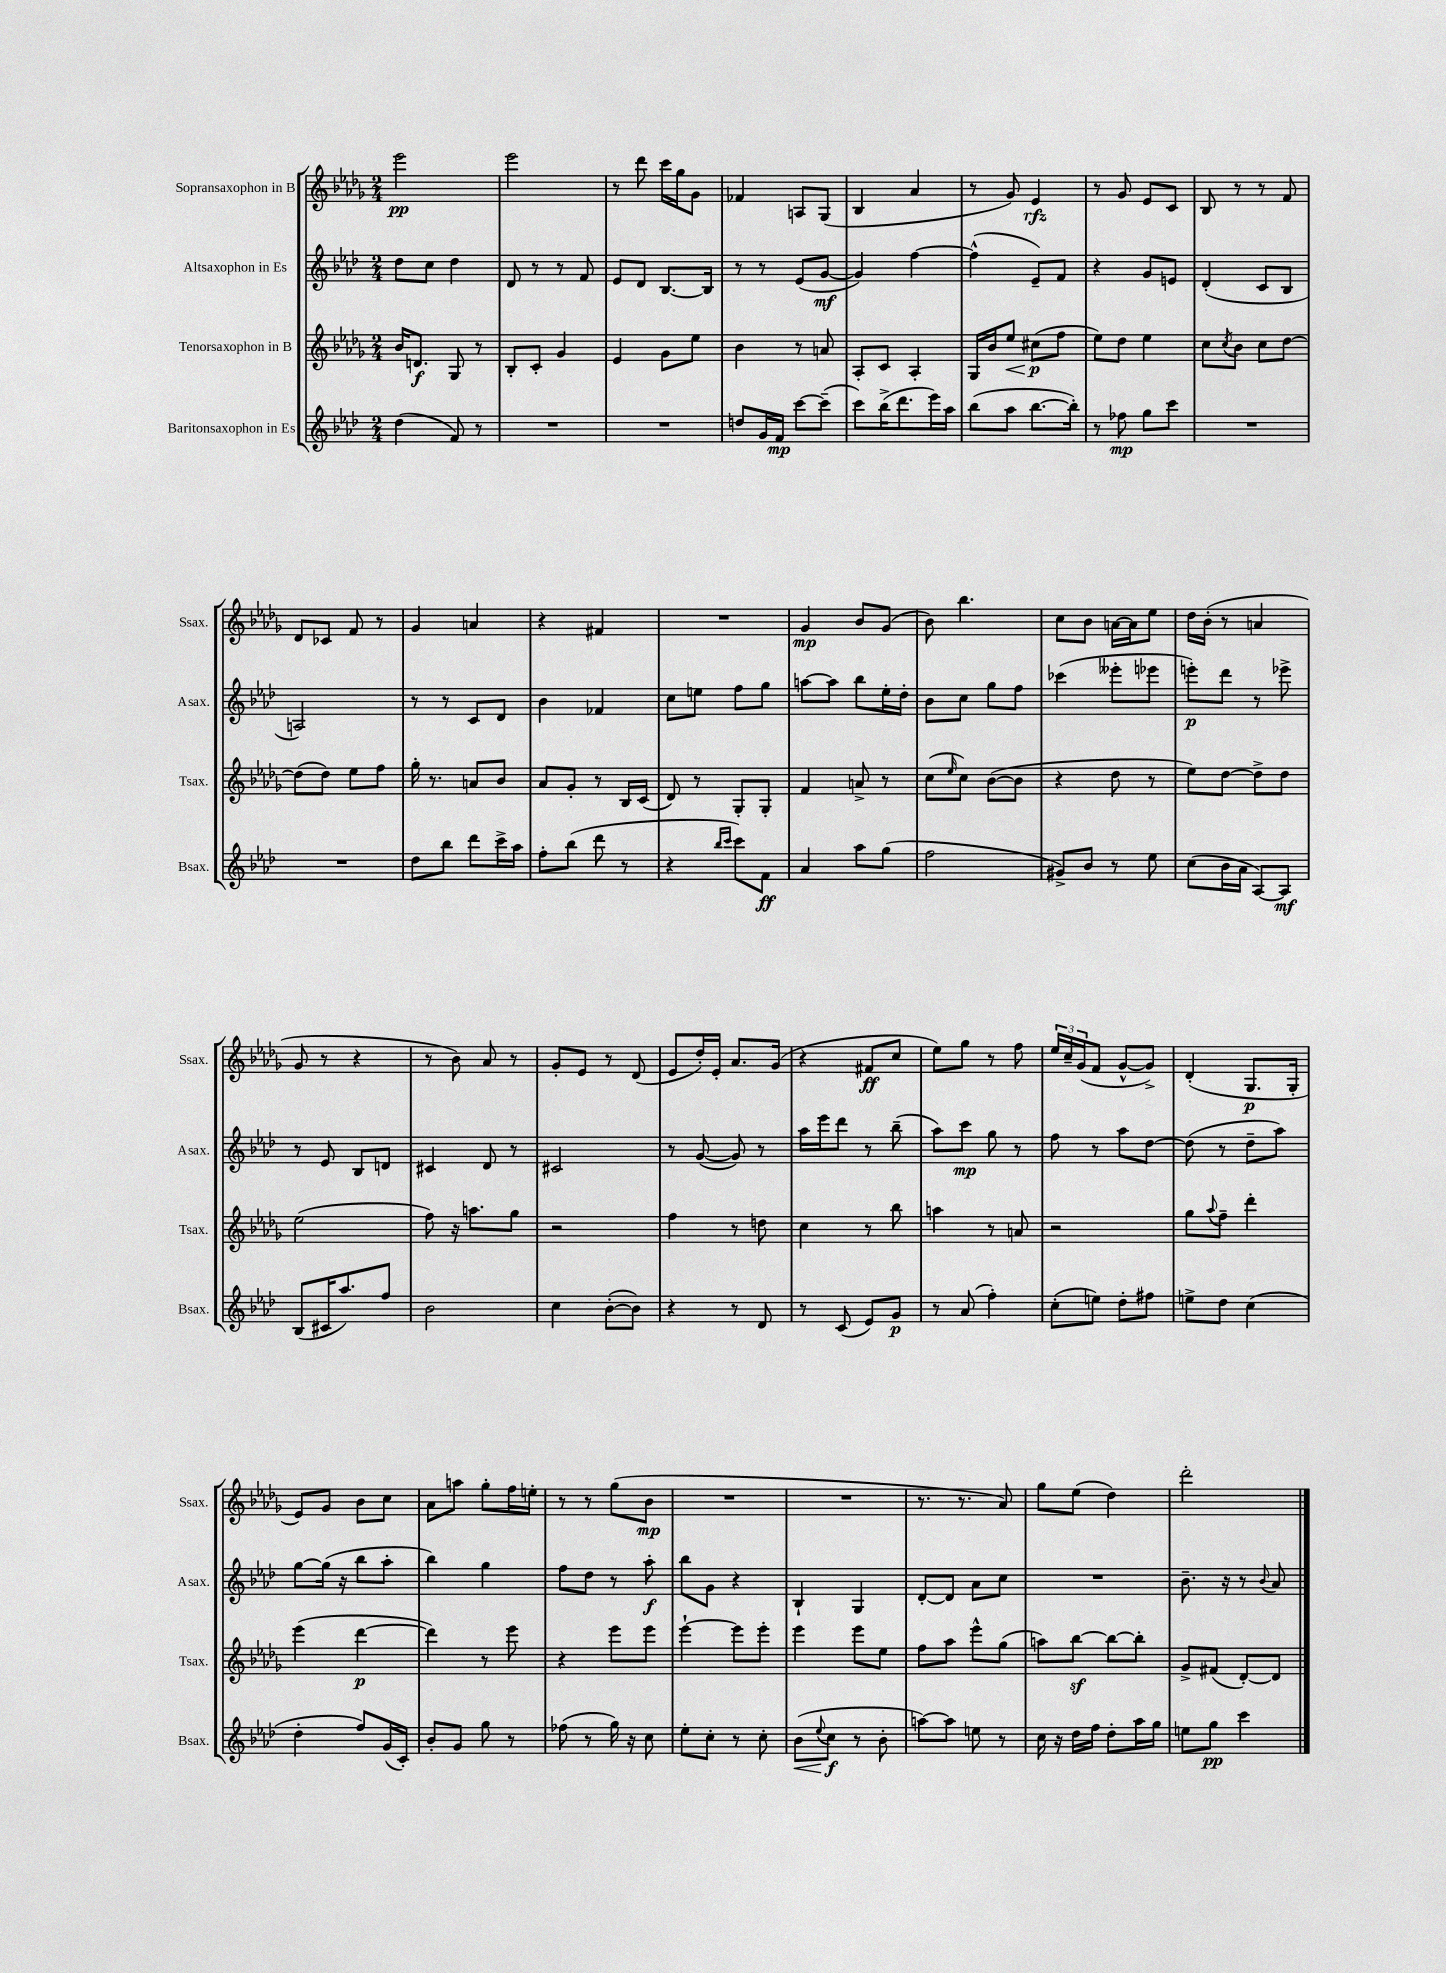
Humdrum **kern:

**kern	**kern	**kern	**kern
*staff4	*staff3	*staff2	*staff1
*clefG2	*clefG2	*clefG2	*clefG2
*k[b-e-a-d-]	*k[b-e-a-d-g-]	*k[b-e-a-d-]	*k[b-e-a-d-g-]
*M2/4	*M2/4	*M2/4	*M2/4
(4dd-	16b-	8dd-	2eee-
.	8.d	.	.
.	.	8cc	.
8f)	8G-	4dd-	.
8r	8r	.	.
=	=	=	=
2r	8B-'	8d-	2eee-
.	8c'	8r	.
.	4g-	8r	.
.	.	8f	.
=	=	=	=
2r	4e-	8e-	8r
.	.	8d-	8ddd-
.	8g-	[8.B-	16ccc
.	.	.	16gg-
.	8ee-	.	8g-
.	.	16B-]	.
=	=	=	=
8dd	4b-	8r	4f-
16g	.	8r	.
16f	.	.	.
[8ccc	8r	(8e-	8A
(8ccc~]	8a	[8g	(8G-
=	=	=	=
8ccc)	8A-'	4g])	4B-
(16bb-^	8c	.	.
8.ddd-	.	.	.
.	4A-'	[4ff	4a-
16eee-)	.	.	.
16aa-	.	.	.
=	=	=	=
(8bb-	16G-	(4ff^^]	8r
.	16b-	.	.
8aa-	8ee-	.	8g-)
[8.bb-	(8cc#	8e-~)	4e-
.	8ff	8f	.
16bb-'])	.	.	.
=	=	=	=
8r	8ee-)	4r	8r
8ff-	8dd-	.	8g-
8gg	4ee-	8g	8e-
8ccc	.	8e	8c
=	=	=	=
2r	8cc	(4d-'	8B-
.	8qcc	.	.
.	8b-	.	8r
.	8cc	8c	8r
.	[8dd-	8B-	8f
=	=	=	=
2r	(8dd-]	2A)	8d-
.	8dd-)	.	8c-
.	8ee-	.	8f
.	8ff	.	8r
=	=	=	=
8dd-	16gg-'	8r	4g-
.	8.r	.	.
8bb-	.	8r	.
8ddd-	8a	8c	4a
16ccc^	8b-	8d-	.
16aa-	.	.	.
=	=	=	=
8ff'	8a-	4b-	4r
(8bb-	8g-'	.	.
8ddd-	8r	4f-	4f#
8r	16B-	.	.
.	(16c	.	.
=	=	=	=
4r	8d-)	8cc	2r
.	8r	8ee	.
16qqbb-	.	.	.
16qqccc	.	.	.
8ccc)	8G-'	8ff	.
8f	8G-'	8gg	.
=	=	=	=
4a-	4f	[8aa	4g-
.	.	8aa]	.
8aa-	8a^	8bb-	8b-
(8gg	8r	16ee-'	(8g-
.	.	16dd-'	.
=	=	=	=
2ff	(8cc	8b-	8b-)
.	16qqee-	.	.
.	8cc)	8cc	4.bb-
.	([8b-	8gg	.
.	8b-]	8ff	.
=	=	=	=
8g#^)	4r	(4ccc-	8cc
8b-	.	.	8b-
8r	8dd-	8eee--'	[16a
.	.	.	16a]
8ee-	8r	8eee-	8ee-
=	=	=	=
(8cc	8ee-)	8eee')	16dd-
.	.	.	(16b-'
16b-	[8dd-	8ddd-	8r
16a-	.	.	.
[8A-)	8dd-^]	8r	4a
8A-]	8dd-	8eee-^	.
=	=	=	=
(8B-	(2ee-	8r	8g-
16c#	.	8e-	8r
8.aa-)	.	.	.
.	.	8B-	4r
8ff	.	8d	.
=	=	=	=
2b-	8ff)	4c#	8r
.	16r	.	8b-)
.	8.aa	.	.
.	.	8d-	8a-
.	8gg-	8r	8r
=	=	=	=
4cc	2r	2c#	8g-'
.	.	.	8e-
([8b-'	.	.	8r
8b-])	.	.	(8d-
=	=	=	=
4r	4ff	8r	8e-
.	.	([8g	16dd-')
.	.	.	16e-'
8r	8r	8g])	8.a-
8d-	8dd	8r	.
.	.	.	(16g-
=	=	=	=
8r	4cc	16aa-	4r
.	.	16eee-	.
(8c	.	8ddd-	.
8e-)	8r	8r	8f#
8g	8bb-	(8bb-~	8cc
=	=	=	=
8r	4aa	8aa-)	8ee-)
(8a-	.	8ccc	8gg-
4ff')	8r	8gg	8r
.	8a	8r	8ff
=	=	=	=
(8cc'	2r	8ff	24ee-
.	.	.	24cc~
.	.	.	(24g-
8ee)	.	8r	8f
8dd-'	.	8aa-	[8g-^^
8ff#	.	[8dd-	8g-^])
=	=	=	=
8ee^	8gg-	(8dd-]	(4d-'
.	8qqaa-	.	.
8dd-	8ff~	8r	.
(4cc	4ddd-'	8dd-~	8.G-
.	.	8aa-)	.
.	.	.	16G-'
=	=	=	=
4dd-'	(4eee-	[8gg	8e-)
.	.	(16gg]	8g-
.	.	16r	.
8ff)	[4ddd-	8bb-	8b-
(16g	.	8aa-'	8cc
16c')	.	.	.
=	=	=	=
8b-'	4ddd-])	4bb-)	8a-
8g	.	.	8aa
8gg	8r	4gg	8gg-'
8r	8eee-	.	16ff
.	.	.	16ee'
=	=	=	=
(8ff-	4r	8ff	8r
8r	.	8dd-	8r
16gg)	8eee-	8r	(8gg-
16r	.	.	.
8cc	8eee-	8aa-'	8b-
=	=	=	=
8ee-'	[4eee-`	8bb-	2r
8cc'	.	8g	.
8r	8eee-]	4r	.
8cc'	8eee-'	.	.
=	=	=	=
(8b-	4eee-	4B-`	2r
8qqee-	.	.	.
8cc	.	.	.
8r	8eee-	4G	.
8b-'	8ee-	.	.
=	=	=	=
[8aa)	8ff	[8d-'	8.r
8aa]	8aa-	8d-]	.
.	.	.	8.r
8ee	8eee-^^	8a-	.
8r	(8gg-	8cc	8a-)
=	=	=	=
16cc	8aa)	2r	8gg-
16r	.	.	.
16dd-	[8bb-	.	(8ee-
16ff	.	.	.
8dd-'	8bb-_	.	4dd-)
16aa-	8bb-']	.	.
16gg	.	.	.
=	=	=	=
8ee	8g-^	8.b-~	2ddd-'
8gg	(8f#	.	.
.	.	16r	.
4ccc	[8d-')	8r	.
.	.	8qqb-	.
.	8d-]	8a-	.
==	==	==	==
*-	*-	*-	*-
